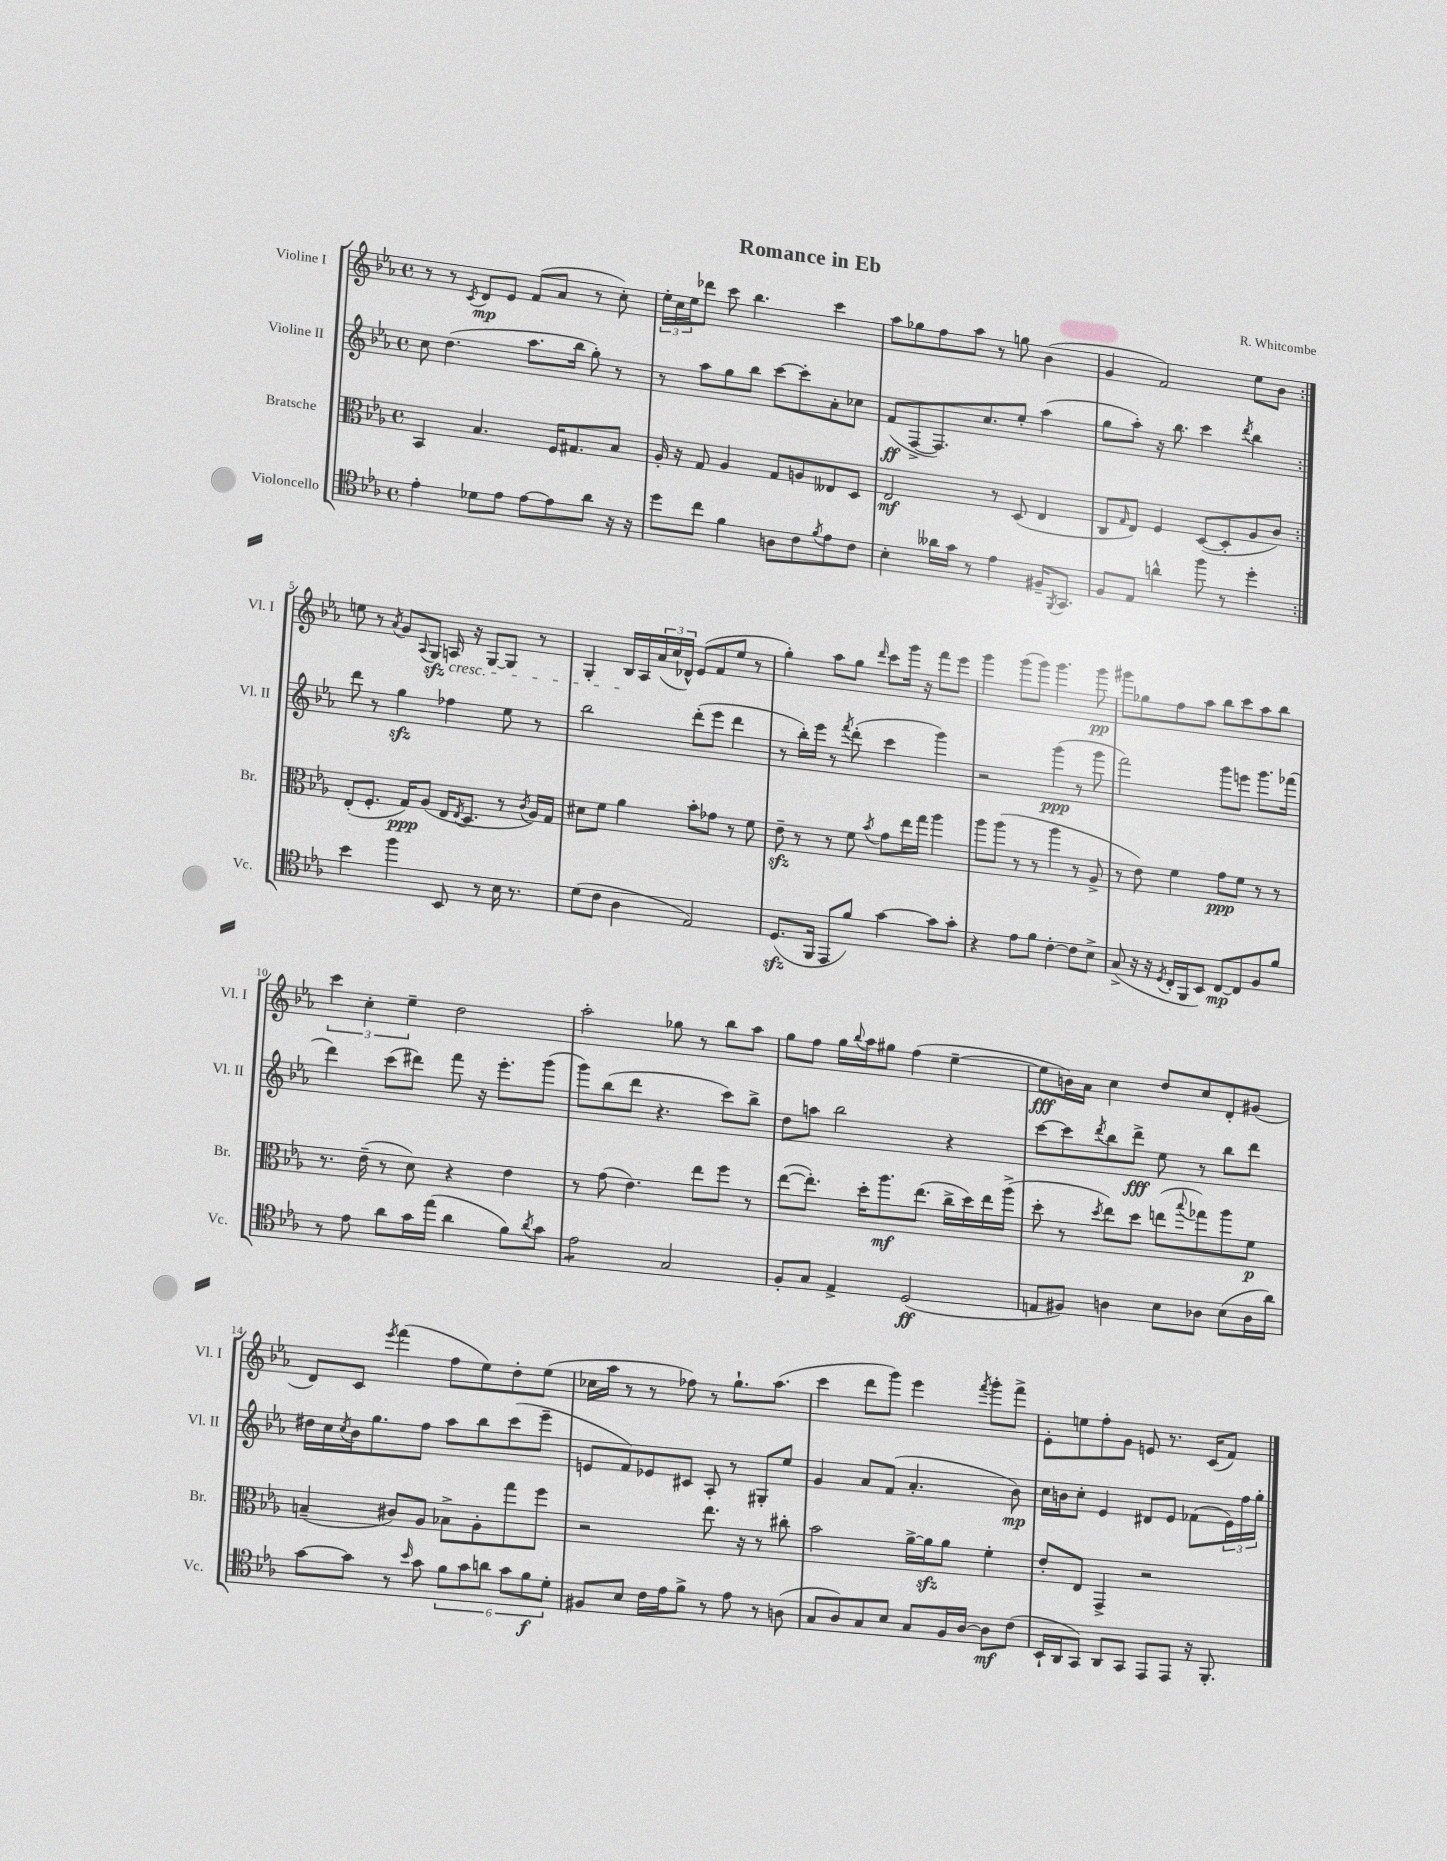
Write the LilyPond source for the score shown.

\header { title = "Romance in Eb" composer = "R. Whitcombe" }
<<
\new StaffGroup <<
\new Staff = "s0" \with { instrumentName = "Violine I" shortInstrumentName = "Vl. I" } {
    \clef treble \key ees \major \defaultTimeSignature \time 4/4
    \repeat volta 2 { r8 r8 \acciaccatura { c'8 } d'8\mp ees'8 f'8( aes'8 r8 c''8-.) |
    \tuplet 3/2 { ees''16-. c''16 ees''16 } des'''8 c'''8 bes''4. c'''4 |
    aes''8 ges''8 f''8 aes''8 r8 g''8 bes'4( |
    g'4 f'2) ees''8 bes'8 | }
    e''8 r8 \acciaccatura { aes'8 } g'8 \appoggiatura { aes8 } g8\sfz a16\cresc r16 g8~ g8 r8 |
    g4-. bes16\! aes16 \tuplet 3/2 { aes'16( c''16 des'16-^) } ees'8( f'8 ees''8 r8 |
    g''4-.) aes''8 g''8 \grace { d'''16 } c'''8 g'''16 r16 f'''8 ees'''8 |
    g'''4 g'''8( g'''8) g'''4. g'''8\pp |
    gis'''8 ges''8 f''8 aes''8 bes''8 c'''8 aes''8 bes''8 |
    \tuplet 3/2 { c'''4 c''4-. ees''4-- } d''2 |
    aes''2-. ges''8 r8 bes''8 aes''8 |
    g''8 f''8 g''16 \appoggiatura { bes''8 } aes''16 gis''8 f''4( ees''4~-- |
    ees''8\fff b'16) aes'16 c''4 d''8 c''8 d'8-. gis'8( |
    d'8) c'8 \acciaccatura { ees'''8 } f'''4( f''8 ees''8) d''8-. ees''8( |
    ces''16 aes''16 r8 r8 fes''8) r8 g''8.-! aes''8.( |
    c'''4 d'''8 g'''8) ees'''4 \acciaccatura { f'''8 } g'''8-. f'''8-> |
    ees'8-. e''8 f''8-. g'8 e'8 r8. c'16( f'8) \bar "|." |
}
\new Staff = "s1" \with { instrumentName = "Violine II" shortInstrumentName = "Vl. II" } {
    \clef treble \key ees \major \defaultTimeSignature \time 4/4
    \repeat volta 2 { c''8 d''4.( aes''8. bes''16 g''8-.) r8 |
    r8 aes''8 g''8 bes''8 c'''8~ c'''8-. aes'8-. ces''8 |
    f'8\ff( f8~-> f8.) c''8. ees''8-. aes''4( |
    g''8 aes''8-.) r16 bes''8. c'''4 \acciaccatura { d'''8 } bes''4 | }
    d'''8 r8 g''4\sfz fes''4 ees''8 r8 |
    bes''2 d'''8-.( ees'''8 d'''4 |
    r8 bes''16-.) ees'''16 r8 \acciaccatura { f'''8 } d'''8-.( c'''4 g'''4) |
    r2 g'''4\ppp( r8 g'''8 |
    f'''2) g'''8 e'''8 g'''8. fes'''16( |
    d'''4) c'''8( dis'''8) f'''8 r16 ees'''8.-. g'''8( |
    g'''8) bes''8( d'''8 r4. c'''8) bes''8-> |
    d''8 a''8 bes''2 r4 |
    c'''8~ c'''8 \acciaccatura { d'''8 } bes''8 d'''8->\fff ees''8 r8 bes''8 d'''8 |
    dis''16 c''16 \acciaccatura { c''8 } bes'16 g''8. f''8 aes''8 bes''8 c'''8( ees'''8-- |
    e'8 f'8) ees'8 cis'8 aes8-. r8 gis8-. ees''8 |
    g'4 aes'8 f'8( aes'4.-. bes'8\mp) |
    c''16 b'16 c''8-. ees'4 dis'8 ees'8 fes'8( \tuplet 3/2 { ees'16) f''16 g''16-. } \bar "|." |
}
\new Staff = "s2" \with { instrumentName = "Bratsche" shortInstrumentName = "Br." } {
    \clef alto \key ees \major \defaultTimeSignature \time 4/4
    \repeat volta 2 { bes,4 bes4. f16 gis8. bes8 |
    aes16-. r16 g8 aes4 g8 a8 eeses8 d8 |
    ees2\mf r8 d8( ees4 |
    c8 \grace { g16 } ees8) f4 d8~( d8-. aes8 c'8) | }
    ees8-.( f8.-. g16\ppp) aes8( ees16 \acciaccatura { ees8 } d8. r8 \acciaccatura { c'8 } aes16) g16 |
    dis'8 f'8 aes'4 bes'8-. ges'8 r8 f'8 |
    ees'8--\sfz r8 r8 f'8 \acciaccatura { bes'8 } g'8 ees''16 g''16 aes''4 |
    aes''8 aes''8( r8 r8 aes''4 r8 aes8-> |
    r8 ees'8) f'4 g'8\ppp f'8 r8 r8 |
    r8. ees'16--( r8 d'8) r4 ees'4 |
    r8 g'8( ees'4.) ees''8 f''8 r8 |
    ees''8~( ees''8.-.) d''16-. aes''8.\mf ees''8.( c''16-> d''16) ees''16 aes''16->( |
    d''8-. r8 \acciaccatura { d''8 } ees''8) d''8 e''8( \appoggiatura { bes''8 } ges''8) aes''8 f'8\p |
    b4--( cis'8) aes8 bes8-> aes8-. g''8 f''8 |
    r2 ees''8. r16 r8 cis''8-. |
    bes'2 aes'16~-> aes'16\sfz aes'8 f'4-. |
    ees'8-. ees8 g,4-> r2 \bar "|." |
}
\new Staff = "s3" \with { instrumentName = "Violoncello" shortInstrumentName = "Vc." } {
    \clef tenor \key ees \major \defaultTimeSignature \time 4/4
    \repeat volta 2 { ees'4-. des'8 ees'8 ees'8~ ees'8 aes'8 r16 r16 |
    d''8 c''8 f'4 a8 c'8 \acciaccatura { f'8 } ees'8 c'8 |
    bes4-. aeses'16 g'16 r8 ees'4 fis16-- \acciaccatura { f,8 } g,8. |
    f8 ees8 a'4-^ f''8 r8 d''4-. | }
    bes'4 f''4 bes,8 r8 bes16 r8. |
    d'8( c'8 aes4 ees2) |
    d8.\sfz( f,16 ees,8 f'8) g'4~ g'8 g'8-. |
    r4 ees'8 f'8 c'4~-. c'8 bes8-> |
    g8->( r16 r16 \acciaccatura { d8 } c16-. f,16 bes,8) c8~\mp c8 f8 f'8 |
    r8 ees'8 aes'8 g'16 ees''16( aes'4 f'8) \acciaccatura { aes'8 } g'8 |
    ees'2:8 g2 |
    f8-. g8 ees4-> d2\ff( |
    e8 fis8) a4 bes8 aes8 bes8( aes16 aes'16) |
    g'8~ g'8 r8 \grace { bes'16 } g'8 \tuplet 6/4 { f'8 g'8 a'8 g'8 f'8\f d'8-. } |
    fis8 bes8 c'16 ees'16 f'8-> r8 ees'8 r8 a8( |
    g8 aes8) g8 bes8 g8 f16 aes16~ aes8\mf c'8( |
    bes,16-! aes,16 g,8) aes,8 g,8 ees,8 ees,8 r16 f,8.-. \bar "|." |
}
>>
>>
